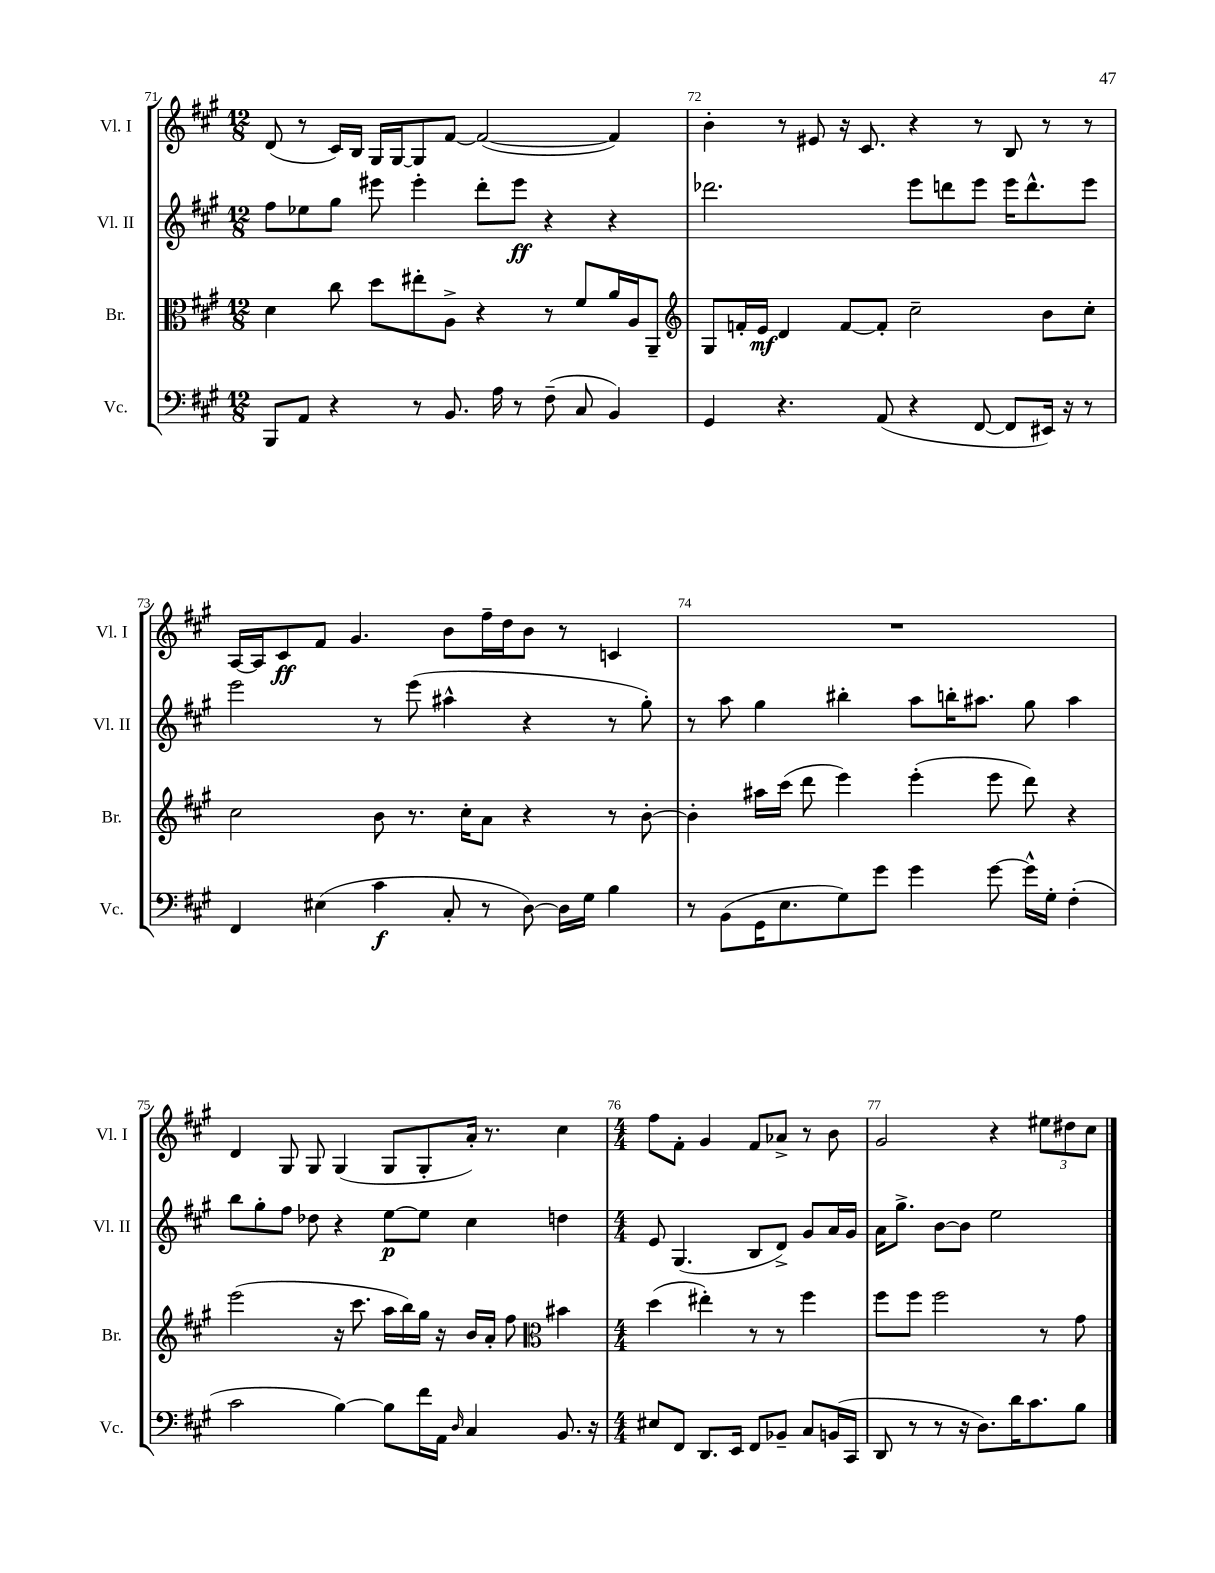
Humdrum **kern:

**kern	**kern	**kern	**kern
*staff4	*staff3	*staff2	*staff1
*clefF4	*clefC3	*clefG2	*clefG2
*k[f#c#g#]	*k[f#c#g#]	*k[f#c#g#]	*k[f#c#g#]
*M12/8	*M12/8	*M12/8	*M12/8
8BBB/L	4d\	8ff#\L	(8d/
8AA/J	.	8ee-\	8r
4r	8cc#\	8gg#\J	16c#/LL)
.	.	.	16B/JJ
.	8dd\L	8eee#\	16G#/LL
.	.	.	[16G#/J
8r	8ee#'\	4eee#'\	8G#/]
8.BB/	8A^\J	.	[8f#/J
.	4r	8ddd'\L	(2f#/_
16A\	.	.	.
8r	.	8eee#\J	.
(8F#~\	8r	4r	.
8C#/	8f#/L	.	.
4BB/)	16a/L	4r	4f#/])
.	16A/J	.	.
.	8AA~/J	.	.
=	=	=	=
*	*clefG2	*	*
4GG#/	8G#/L	2.ddd-\	4b'\
.	16f'/L	.	.
.	16e/JJ	.	.
4.r	4d/	.	8r
.	.	.	8e#/
.	[8f/L	.	16r
.	.	.	8.c#/
(8AA/	8f'/]J	.	.
4r	2cc#~\	8eee\L	4r
.	.	8ddd\	.
[8FF#/	.	8eee\J	8r
8FF#/]L	.	16eee\LK	8B/
.	.	8.ddd^^\	.
16EE#/Jk)	8b\L	.	8r
16r	.	.	.
8r	8cc#'\J	8eee\J	8r
=	=	=	=
4FF#/	2cc#\	2eee\	[16A/LL
.	.	.	16A/]J
.	.	.	8c#/
(4E#\	.	.	8f#/J
.	.	.	4.g#/
4c#\	8b\	8r	.
.	8.r	(8eee\	.
8C#'/	.	4aa#^^\	8b\L
.	16cc#'\LK	.	.
8r	8a\J	.	16ff#~\L
.	.	.	16dd\J
[8D\)	4r	4r	8b\J
16D\]LL	.	.	8r
16G#\JJ	.	.	.
4B\	8r	8r	4c/
.	[8b'\	8gg#'\)	.
=	=	=	=
8r	4b'\]	8r	1.r
(8BB\L	.	8aa\	.
16GG#\K	16aa#\LL	4gg#\	.
8.E\	(16ccc#\JJ	.	.
.	8ddd\	.	.
8G#\)	4eee\)	4bb#'\	.
8g#\J	.	.	.
4g#\	(4eee'\	8aa\L	.
.	.	16bb'\K	.
.	.	8.aa#\J	.
[8g#\	8eee\	.	.
16g#^^\]LL	8ddd\)	8gg#\	.
16G#'\JJ	.	.	.
(4F#'\	4r	4aa#\	.
=	=	=	=
2c#\	(2eee\	8bb\L	4d/
.	.	8gg#'\	.
.	.	8ff#\J	8G#/
.	.	8dd-\	8G#/
[4B\)	16r	4r	(4G#/
.	8.ccc#\	.	.
8B\]L	16aa\LL	[8ee\L	8G#/L
.	16bb\)	.	.
16f#\L	16gg#\JJ	8ee\]J	8G#'/
16AA\JJ	16r	.	.
16qqD/	.	.	.
4C#/	16b/LL	4cc#\	16a'/Jk)
.	16a'/JJ	.	8.r
.	8ff#\	.	.
*	*clefC3	*	*
8.BB/	4b#\	4dd\	4cc#\
16r	.	.	.
=	=	=	=
*M4/4	*M4/4	*M4/4	*M4/4
8E#/L	(4dd\	8e/	8ff#\L
8FF#/J	.	(4.G#/	8f#'\J
8.DD/L	4ee#'\)	.	4g#/
16EE/Jk	.	.	.
8FF#/L	8r	8B/L	8f#/L
8BB-~/J	8r	8d^/J)	8a-^/J
8C#/L	4ff#\	8g#/L	8r
(16BB/L	.	16a/L	8b\
16CC#/JJ	.	16g#/JJ	.
=	=	=	=
8DD/	8ff#\L	16a\LK	2g#/
.	.	8.gg#^\J	.
8r	8ff#\J	.	.
8r	2ff#\	[8b\L	.
16r	.	8b\]J	.
8.D\L)	.	.	.
.	.	2ee\	4r
16d\K	.	.	.
8.c#\	.	.	.
.	8r	.	12ee#\L
.	.	.	12dd#\
8B\J	8g#\	.	.
.	.	.	12cc#\J
==	==	==	==
*-	*-	*-	*-
